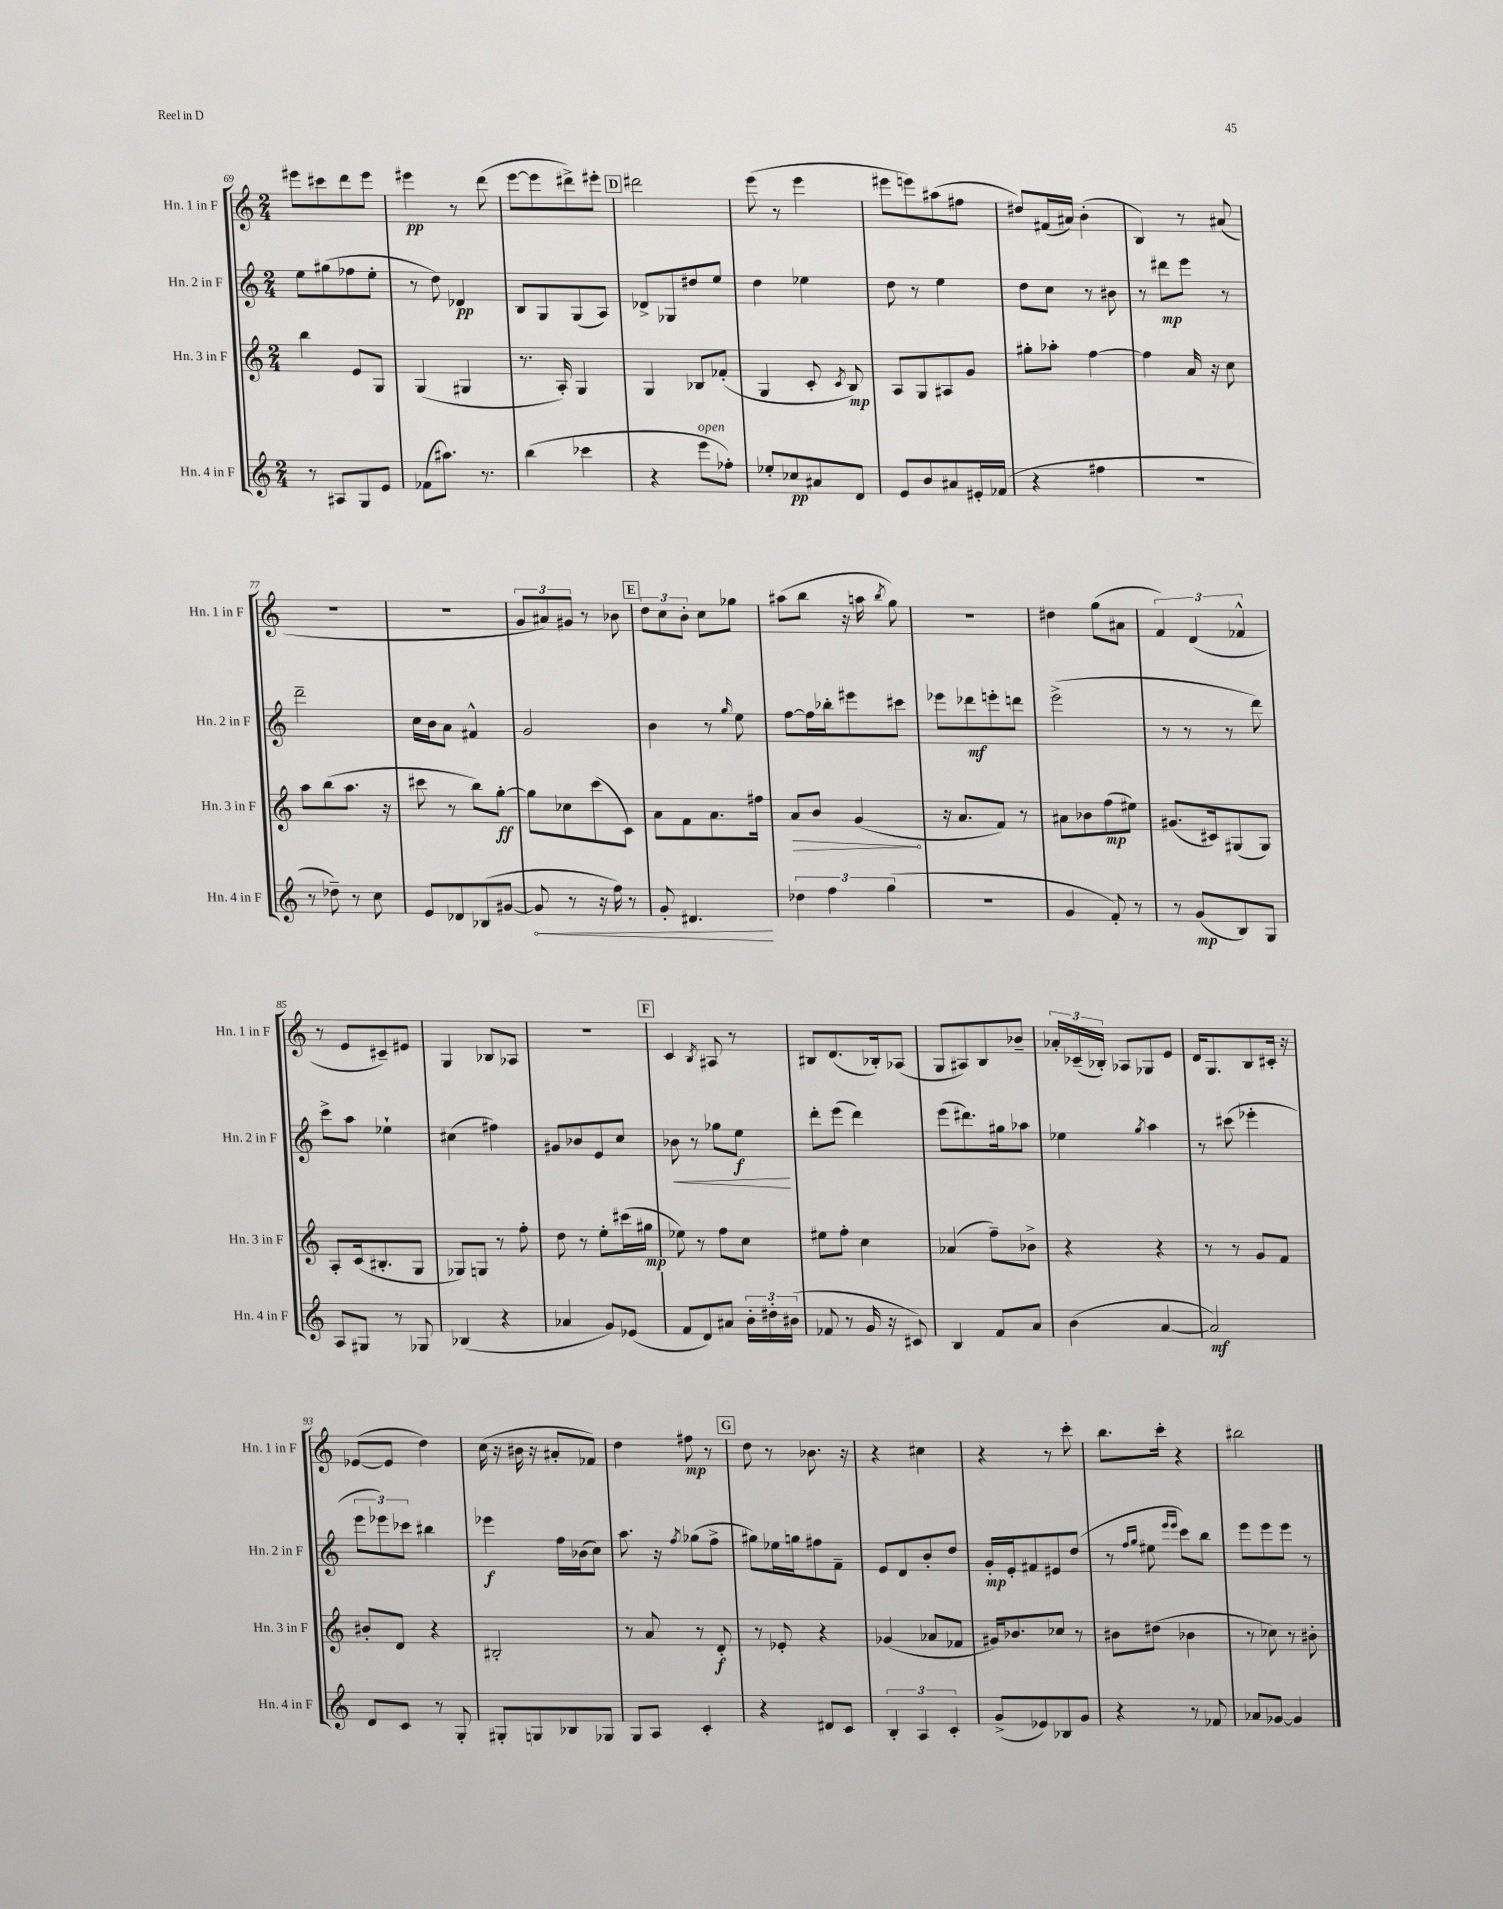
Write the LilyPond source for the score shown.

<<
\new StaffGroup <<
\new Staff = "s0" \with { instrumentName = "Hn. 1 in F" shortInstrumentName = "Hn. 1 in F" } {
    \clef treble \key c \major \numericTimeSignature \time 2/4
    \autoBeamOff eis'''8[ cis'''8 d'''8 eis'''8] |
    eis'''4\pp r8 d'''8( |
    e'''8[~ e'''8 dis'''8->) eis'''8]-. |
    \mark \markup { \box "D" } dis'''2 |
    e'''8( r8 e'''4 |
    eis'''8[ e'''8) ais''8( fis''8] |
    dis''8[) fis'16( ais'16]) b'4-.( |
    b4) r8 ais'8( |
    r2 |
    R2 |
    \tuplet 3/2 { g'8[ ais'8) gis'8] } r8 bes'8 |
    \mark \markup { \box "E" } \tuplet 3/2 { d''8[ c''8 b'8]-. } c''8[ ges''8] |
    ais''8[( b''8] r16 a''16 \acciaccatura { b''8 } g''8) |
    R2 |
    dis''4 g''8[( ais'8] |
    \tuplet 3/2 { f'4) d'4( fes'4-^ } |
    r8 e'8[ cis'8--) eis'8] |
    g4 bes8[ aes8] |
    r2 |
    \mark \markup { \box "F" } c'4 \acciaccatura { b8 } ais8 r8 |
    bis8[ d'8.( bes16-.) aes8]( |
    g8[ ais8) b8 bes'8]-- |
    \tuplet 3/2 { aes'16[-. ces'16--( bes16]-.) } aes8[ ges8 e'8] |
    d'16[ g8. b8 cis'16]-. r16 |
    ees'8[~( ees'8] d''4) |
    c''16( r16 bis'16 r16 ais'8[-. fes'8]) |
    d''4 fis''8\mp r8 |
    \mark \markup { \box "G" } d''8 r8 bes'8. r16 |
    r4 cis''4 |
    r4 r8 c'''8-. |
    b''8.[ c'''16]-. r4 |
    bis''2 \bar "|." |
}
\new Staff = "s1" \with { instrumentName = "Hn. 2 in F" shortInstrumentName = "Hn. 2 in F" } {
    \clef treble \key c \major \numericTimeSignature \time 2/4
    \autoBeamOff e''8[ gis''8( fes''8 e''8]-. |
    r8 d''8) des'4\pp |
    b8[ g8 g8( a8]) |
    \mark \markup { \box "D" } des'8[-> ges8 dis''8 e''8] |
    d''4 ees''4 |
    d''8 r8 e''4 |
    d''8[ c''8] r8 bis'8 |
    r8 dis'''8[\mp e'''8] r8 |
    d'''2-- |
    c''16[ b'16 a'8] fis'4-^ |
    g'2 |
    \mark \markup { \box "E" } b'4 r8 \grace { g''16 } e''8 |
    f''8[~ f''16 bes''16-. eis'''8 cis'''8] |
    ees'''8[ des'''8\mf e'''8-. d'''8] |
    e'''2->( |
    r8 r8 r8 d'''8) |
    c'''8[-> a''8] ees''4-! |
    cis''4( fis''4) |
    gis'8[ bes'8 e'8 c''8] |
    \mark \markup { \box "F" } bes'8\< r8 ges''8[ e''8]\f\! |
    d'''8[-. e'''8]( d'''4) |
    e'''8[( dis'''8.) gis''16 aes''8] |
    ees''4 \acciaccatura { g''8 } a''4 |
    r8 cis'''8( ees'''4-. |
    \tuplet 3/2 { e'''8[ ees'''8) ces'''8] } bis''4 |
    ees'''4\f f''16[ bes'16( c''8]) |
    a''8. r16 \acciaccatura { f''8 } ges''8[( f''8]-> |
    \mark \markup { \box "G" } gis''8[) ees''16 g''16 fis''8 f'8]-- |
    e'8[ d'8 b'8-. d''8] |
    g'16[-.\mp e'16-. fis'8 eis'8 d''8]( |
    r8 \grace { f''16[ g''16] } eis''8 \grace { e'''16[ e'''16] } c'''8[) b''8] |
    e'''8[ e'''8 e'''8] r8 \bar "|." |
}
\new Staff = "s2" \with { instrumentName = "Hn. 3 in F" shortInstrumentName = "Hn. 3 in F" } {
    \clef treble \key c \major \numericTimeSignature \time 2/4
    \autoBeamOff b''4 e'8[ g8] |
    g4( gis4 |
    r8. a16-.) g4 |
    \mark \markup { \box "D" } g4 bes8[ fes'8]-.( |
    g4 c'8-. \acciaccatura { c'8 } b8\mp) |
    a8[ g8 ais8 g'8] |
    gis''8[-. aes''8]-. f''4~ |
    f''4 a'16 r16 c''8 |
    a''8[ b''8( a''8.] r16 |
    cis'''8 r8 b''8[) g''8]~-.\ff |
    g''8[ ces''8 c'''8( c'8]) |
    \mark \markup { \box "E" } a'8[ f'8 a'8. fis''16] |
    \once \override Hairpin.circled-tip = ##t a'8[\> b'8] g'4\!( |
    r16 a'8.[ f'8]) r8 |
    ais'8[ bes'8 f''8\mp( eis''8]) |
    gis'8.[( cis'16) gis8( gis8]) |
    a8[-. c'16( bis8.-. g8] |
    ges8[) g8] r8 f''8-. |
    d''8 r8 e''8[-. cis'''16( gis''16]\mp |
    \mark \markup { \box "F" } ees''8) r8 f''8[ c''8] |
    eis''8[ f''8]-. c''4 |
    aes'4( f''8[--) bes'8]-> |
    r4 r4 |
    r8 r8 g'8[ f'8] |
    bis'8[-. d'8] r4 |
    bis2-. |
    r8 a'8 r8 d'8-.\f |
    \mark \markup { \box "G" } r8 ees'8-. r4 |
    ges'4( aes'8[ fes'8] |
    gis'16[) bes'8. ces''8] r8 |
    bis'8[ dis''8]( bes'4 |
    r8 ces''8) r8 bis'8-. \bar "|." |
}
\new Staff = "s3" \with { instrumentName = "Hn. 4 in F" shortInstrumentName = "Hn. 4 in F" } {
    \clef treble \key c \major \numericTimeSignature \time 2/4
    \autoBeamOff r8 ais8[ g8 e'8] |
    fes'8[( ais''8.]) r8. |
    b''4( ces'''4 |
    \mark \markup { \box "D" } r4 e'''8[^\markup { \italic "open" } fes''8]-.) |
    ees''8[-. ces''8\pp ais'8 d'8] |
    e'8[ b'8 ais'8 eis'16-. fes'16]( |
    r4 fis''4 |
    R2 |
    r8 des''8--) r8 c''8 |
    e'8[ des'8 bes8( gis'8]~ |
    \once \override Hairpin.circled-tip = ##t gis'8\< r8 r16 f''16) r8 |
    \mark \markup { \box "E" } g'8-. dis'4.\! |
    \tuplet 3/2 { des''4 f''4 g''4( } |
    r2 |
    g'4 f'8-.) r8 |
    r8 g'8[\mp( b8) g8] |
    a8[ gis8] r8 ges8 |
    bes4( r4 |
    aes'4 g'8[) ees'8]( |
    \mark \markup { \box "F" } f'8[ d'8) ais'8] \tuplet 3/2 { b'16[-. dis''16-. bis'16]( } |
    fes'8 r8 g'16 r16 cis'8) |
    b4 f'8[ a'8] |
    b'4( a'4~ |
    a'2\mf) |
    d'8[ c'8] r8 g8-. |
    gis8[-. g8 bes8 ges8] |
    g8[ a8] c'4-. |
    \mark \markup { \box "G" } r4 dis'8[ c'8] |
    \tuplet 3/2 { b4-. a4 c'4-. } |
    g'8[->( ees'8) bes8 g'8] |
    r4 r8 fes'8 |
    aes'8[ ges'8]~ ges'4 \bar "|." |
}
>>
>>
\layout { \context { \Score currentBarNumber = #69 } }
